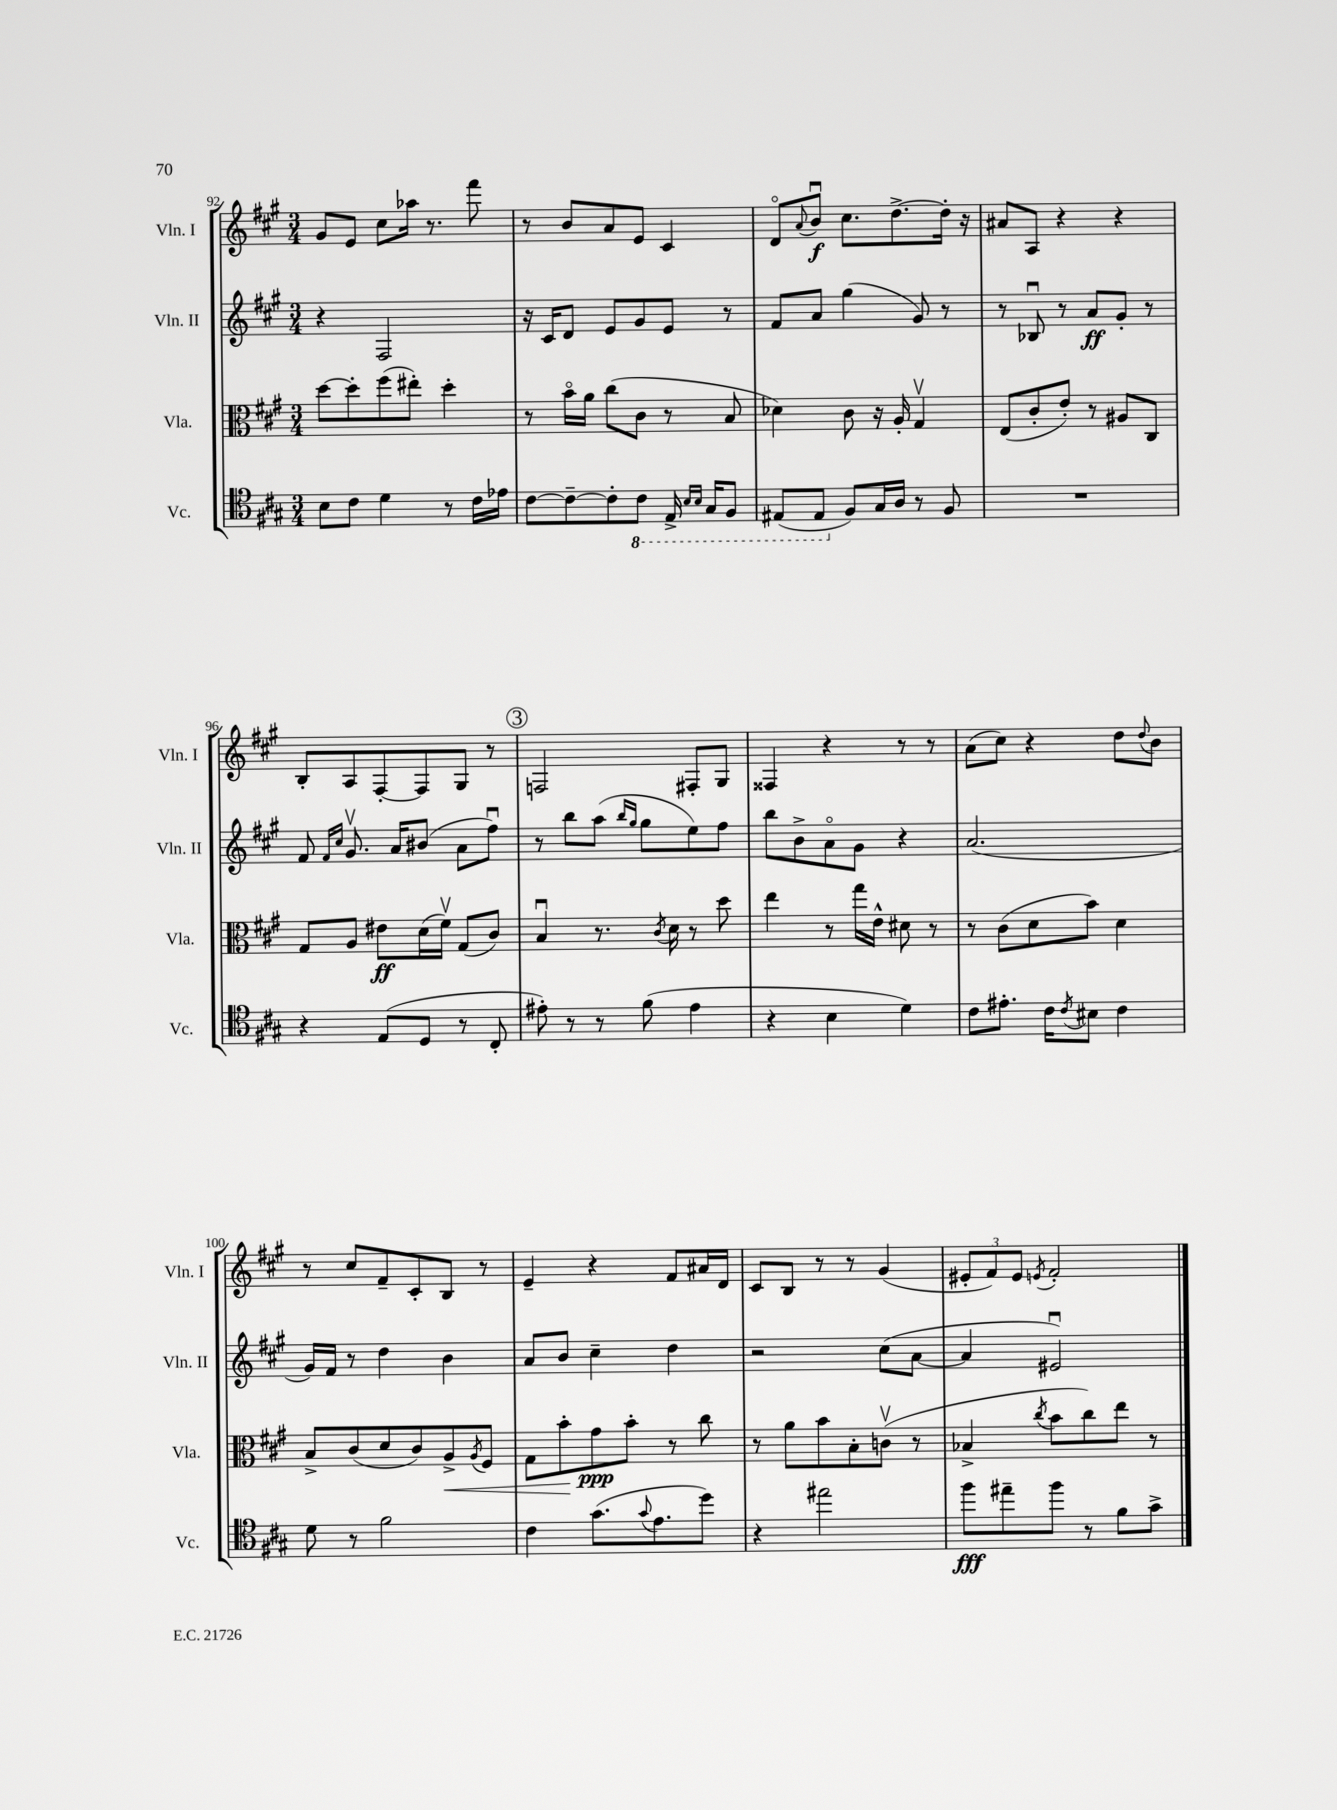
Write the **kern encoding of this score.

**kern	**kern	**kern	**kern
*staff4	*staff3	*staff2	*staff1
*clefC4	*clefC3	*clefG2	*clefG2
*k[f#c#g#]	*k[f#c#g#]	*k[f#c#g#]	*k[f#c#g#]
*M3/4	*M3/4	*M3/4	*M3/4
8B\L	[8dd\L	4r	8g#/L
8c#\J	8dd'\]	.	8e/J
4d\	(8ff#\	2F#/	8cc#\L
.	8ee#'\J)	.	16aa-\Jk
.	.	.	8.r
8r	4dd'\	.	.
16c#\LL	.	.	8fff#\
16e-\JJ	.	.	.
=	=	=	=
[8c#\L	8r	16r	8r
.	.	16c#/LK	.
8c#~\_	16bo\LL	8d/J	8b/L
.	16a\JJ	.	.
8c#'\]	(8cc#\L	8e/L	8a/
8C#\J	8c#\J	8g#/	8e/J
16EE^/	8r	8e/J	4c#/
16qqBB/LL	.	.	.
16qqBB/JJ	.	.	.
16GG#/LK	.	.	.
8FF#/J	8B/	8r	.
=	=	=	=
(8EE#/L	4d-\)	8f#/L	8do/L
.	.	.	8qqa/
8EE#/J	.	8a/J	8bu/J
8F#/L)	8c#\	(4gg#\	8.cc#\L
16G#/L	16r	.	.
16A/JJ	16A'/	.	[8.dd^\
8r	4G#v/	8g#/)	.
8F#/	.	8r	16dd'\]Jk
.	.	.	16r
=	=	=	=
2.r	(8E/L	8r	8a#/L
.	8c#'/	8B-u/	8A/J
.	8e'/J)	8r	4r
.	8r	8a/L	.
.	8A#/L	8g#'/J	4r
.	8C#/J	8r	.
=	=	=	=
4r	8G#/L	8f#/	8B'/L
.	.	16qqf#/LL	.
.	.	16qqcc#/JJ	.
.	8A/J	8.g#v/	8A/
(8E/L	8e#\L	.	[8F#'/
.	.	16a/LK	.
8D/J	(16d\L	(8b#/J	8F#/]
.	16f#v\JJ)	.	.
8r	(8G#/L	8a\L	8G#/J
8C#'/	8c#/J)	8ff#u\J)	8r
=	=	=	=
8e#'\)	4Bu/	8r	2F/
8r	.	8bb\L	.
8r	8.r	(8aa\J	.
.	.	16qqbb/LL	.
.	.	16qqgg#/JJ	.
(8f#\	.	8gg#\L	.
.	8qc#/	.	.
.	16d\	.	.
4e#\	8r	8ee\)	8F#'/L
.	8dd\	8ff#\J	8G#/J
=	=	=	=
4r	4ee\	8bb\L	4F##/
.	.	8b^\	.
4B\	8r	8ao\	4r
.	16gg#\LL	8g#\J	.
.	16e^^\JJ	.	.
4d\)	8d#\	4r	8r
.	8r	.	8r
=	=	=	=
8c#\L	8r	(2.a/	(8a\L
8.e#'\J	(8c#\L	.	8cc#\J)
.	8d\	.	4r
16c#\LK	.	.	.
8qc#/	.	.	.
8B#\J	8b\J)	.	.
4c#\	4d\	.	8dd\L
.	.	.	8qqdd/
.	.	.	8b\J
=	=	=	=
8d\	8B^/L	16g#/LL)	8r
.	.	16f#/JJ	.
8r	(8c#/	8r	8cc#/L
2f#\	8d/	4dd\	8f#~/
.	8c#/)	.	8c#'/
.	8A^/	4b\	8B/J
.	8qA/	.	.
.	8F#/J	.	8r
=	=	=	=
4c#\	8G#\L	8a/L	4e~/
.	8b'\	8b/J	.
(8.g#\L	8g#\	4cc#~\	4r
.	8b'\J	.	.
8qqg#/	.	.	.
8.e\	.	.	.
.	8r	4dd\	8f#/L
8dd\J)	8cc#\	.	16a#/L
.	.	.	16d/JJ
=	=	=	=
4r	8r	2r	8c#/L
.	8a\L	.	8B/J
2ee#\	8b\	.	8r
.	8B'\	.	8r
.	(8cv\J	(8cc#\L	(4g#/
.	8r	[8a\J	.
=	=	=	=
8ff#\L	4B-^/	4a/]	12e#'/L
.	.	.	12f#/)
8ee#~\	.	.	.
.	.	.	12e#/J
.	8qcc#/	.	8qe/
8ff#\J	8b\L	2e#u/)	2f#'/
8r	8cc#\)	.	.
8f#\L	8ee\J	.	.
8g#^\J	8r	.	.
==	==	==	==
*-	*-	*-	*-
